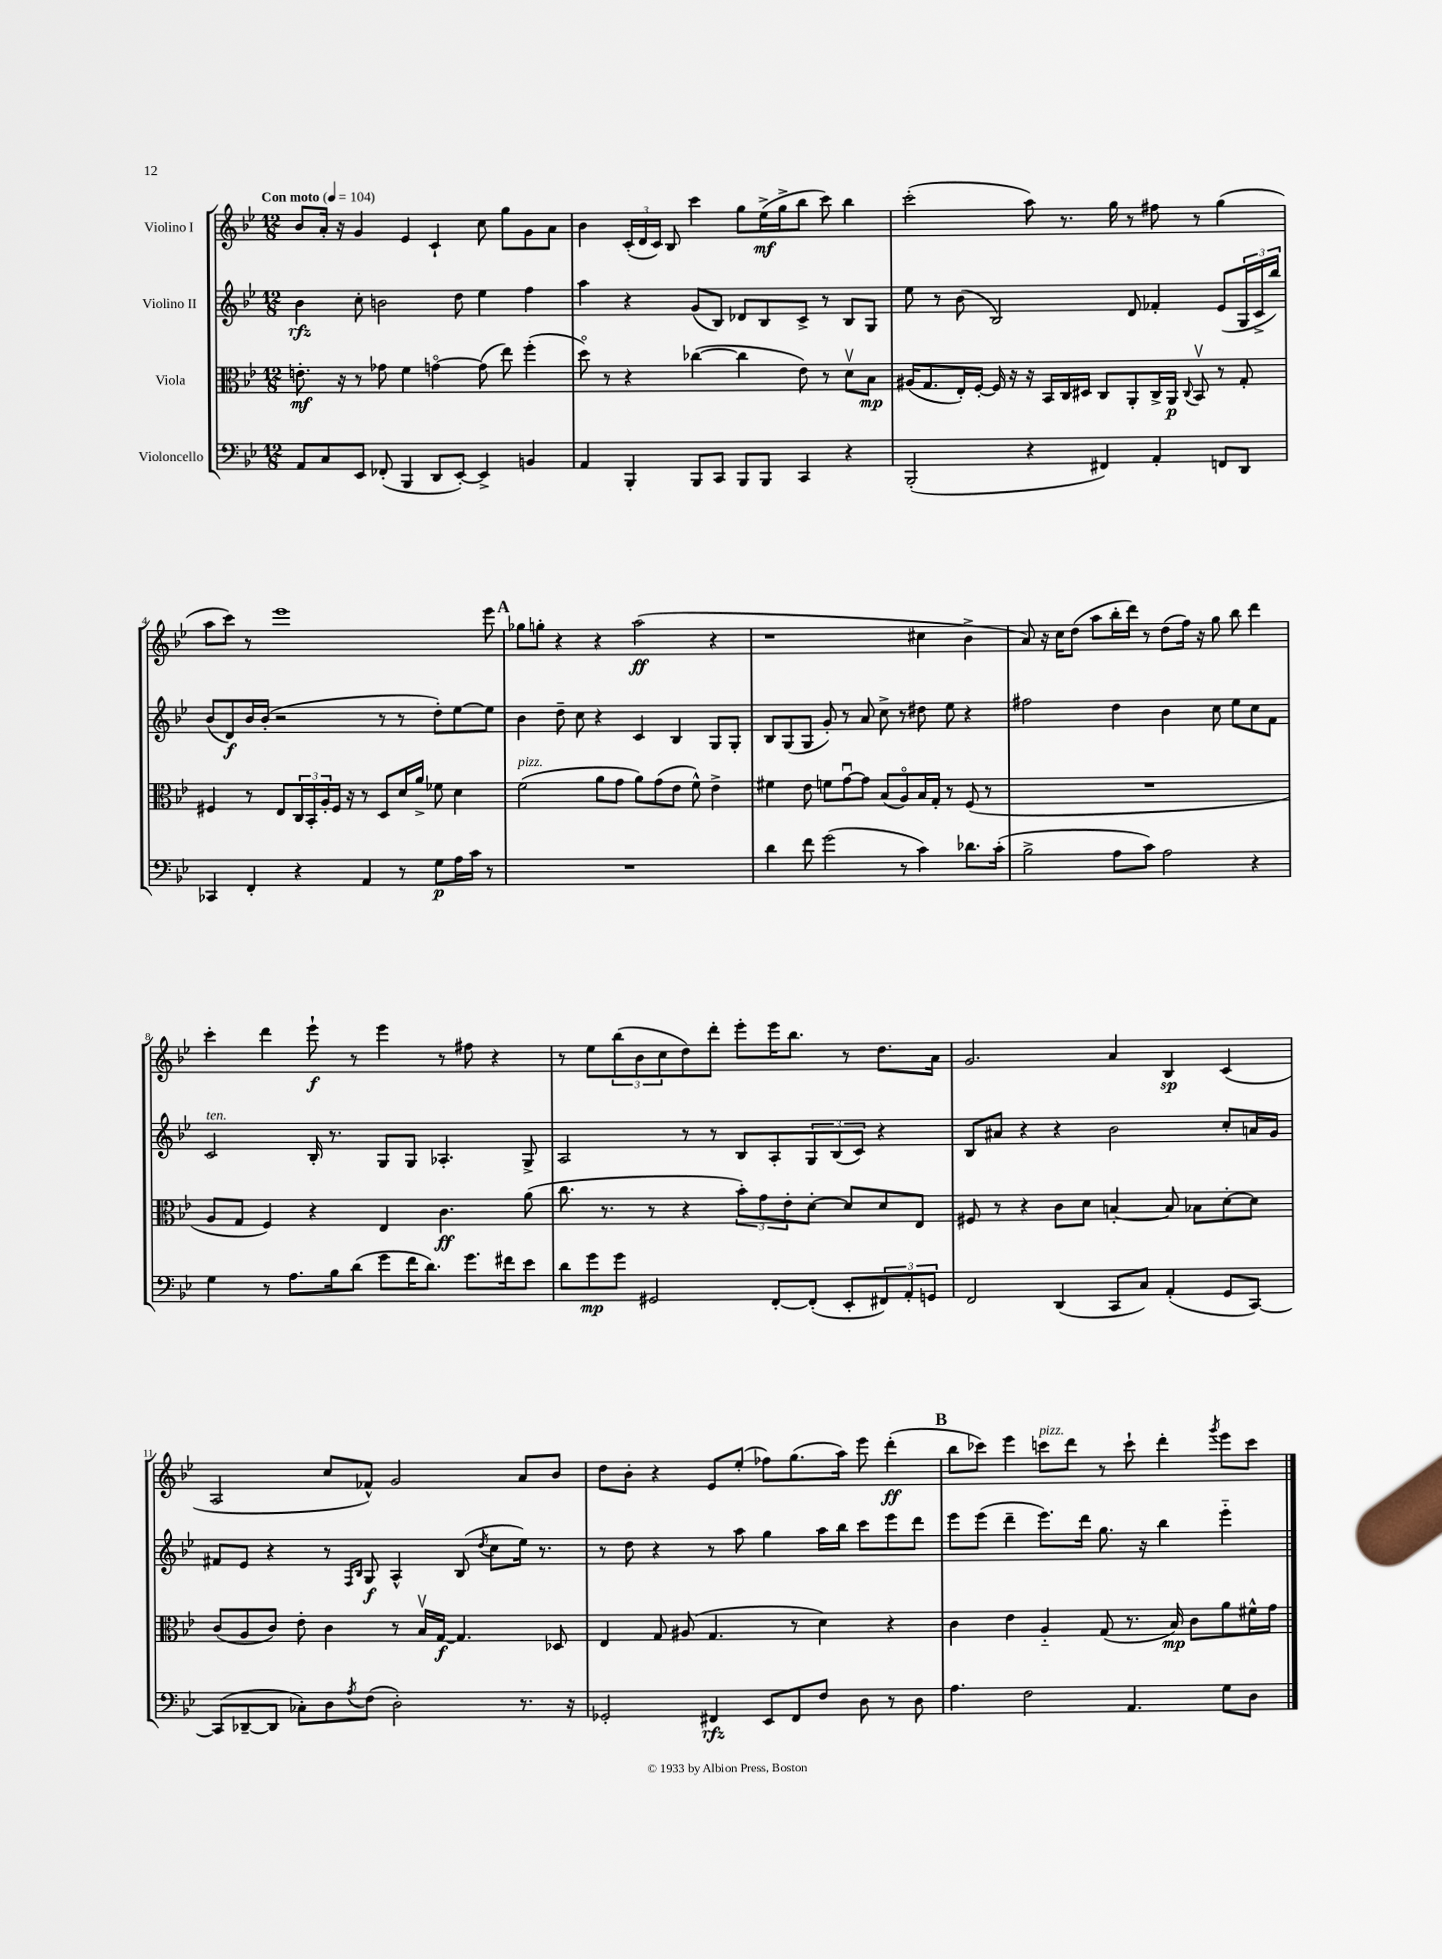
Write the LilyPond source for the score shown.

<<
\new StaffGroup <<
\new Staff = "s0" \with { instrumentName = "Violino I" } {
    \clef treble \key bes \major \numericTimeSignature \time 12/8 \tempo "Con moto" 4 = 104
    bes'8 a'16-. r16 g'4 ees'4 c'4-! c''8 g''8 g'8 a'8 |
    bes'4 \tuplet 3/2 { c'16-.( d'16 c'16) } bes8 c'''4 g''8 ees''16->\mf( g''16-> bes''8 c'''8) bes''4 |
    c'''2-.( a''8) r8. g''16 r8 fis''8 r8 g''4( |
    a''8 c'''8) r8 ees'''1 ees'''8 |
    \mark \markup { \bold "A" } ges''8 g''8-. r4 r4 a''2\ff( r4 |
    r1 cis''4 bes'4-> |
    a'8) r16 c''16 d''8( a''8 bes''16-. d'''16) r8 d''8( f''16) r16 g''8 bes''8 d'''4 |
    c'''4-. d'''4 ees'''8-!\f r8 ees'''4 r8 fis''8 r4 |
    r8 ees''8 \tuplet 3/2 { bes''8( bes'8 c''8 } d''8) d'''8-. ees'''8-. ees'''16 bes''8. r8 d''8. a'16 |
    g'2. a'4 bes4\sp c'4( |
    a2 c''8 fes'8-^) g'2 a'8 bes'8 |
    d''8 bes'8-. r4 ees'8 ees''8-.( fes''8) g''8.( a''16) ees'''8 d'''4-.\ff( |
    \mark \markup { \bold "B" } bes''8 ces'''8) ees'''4 c'''8^\markup { \italic "pizz." } d'''8 r8 c'''8-! d'''4-. \acciaccatura { g'''8 } ees'''8 c'''8 \bar "|." |
}
\new Staff = "s1" \with { instrumentName = "Violino II" } {
    \clef treble \key bes \major \numericTimeSignature \time 12/8
    bes'4\rfz c''8-. b'2 d''8 ees''4 f''4 |
    a''4 r4 g'8( bes8) des'8 bes8 c'8-> r8 bes8 g8 |
    ees''8 r8 bes'8( bes2) d'8 fes'4-. ees'8( \tuplet 3/2 { g16 c'16-> bes''16) } |
    bes'8( d'8\f) bes'16 bes'16-.( r2 r8 r8 d''8-.) ees''8~ ees''8 |
    \mark \markup { \bold "A" } bes'4 d''8-- c''8 r4 c'4 bes4 g8 g8-. |
    bes8 g8( g8 g'8-.) r8 a'8 c''8-> r8 dis''8 ees''8 r4 |
    fis''2 d''4 bes'4 c''8 ees''8 c''8 f'8 |
    c'2^\markup { \italic "ten." } bes16-. r8. g8 g8 aes4.-. g8-> |
    a2 r8 r8 bes8 a8-. \tuplet 3/2 { g8 bes8( c'8) } r4 |
    bes8 ais'8 r4 r4 bes'2 c''8-. a'16 g'16 |
    fis'8 ees'8 r4 r8 \grace { f16 bes16 } g8\f a4-^ bes8( \acciaccatura { d''8 } c''8 ees''16) r8. |
    r8 d''8 r4 r8 a''8 g''4 a''16 bes''16 c'''8 ees'''8 d'''8 |
    \mark \markup { \bold "B" } ees'''8 ees'''8( d'''4-- ees'''8.) d'''16 g''8. r16 bes''4 ees'''4-_ \bar "|." |
}
\new Staff = "s2" \with { instrumentName = "Viola" } {
    \clef alto \key bes \major \numericTimeSignature \time 12/8
    e'8.-.\mf r16 r8 ges'8 f'4 g'4~\flageolet g'8( ees''8) f''4-.( |
    d''8\flageolet) r8 r4 ces''4~( ces''4 ees'8) r8 d'8\upbow bes8\mp |
    ais16( g8. ees16-.) f16~-. f16 r16 r16 bes,16 c16 dis16 c8 a,8-. c16-> a,16\p \appoggiatura { c8 } bes,8\upbow r8 g8-. |
    fis4 r8 ees8 \tuplet 3/2 { c16 bes,16-. a16-. } fis16 r16 r8 d8 d'16 a'16-> fes'8 d'4 |
    \mark \markup { \bold "A" } f'2^\markup { \italic "pizz." }( a'8 g'8 a'8) g'8( ees'8 f'8-^) ees'4-> |
    fis'4 ees'8 f'8 g'8~\downbow g'8 bes8( a8\flageolet) bes16 g16-. r8 f8( r8 |
    R1. |
    a8 g8 f4) r4 ees4 c'4.\ff a'8( |
    c''8. r8. r8 r4 \tuplet 3/2 { bes'8-.) g'8 ees'8-. } d'8~-. d'8 d'8 ees8 |
    fis8 r8 r4 c'8 d'8 b4~-. b8 bes8 d'8~-. d'8 |
    c'8( a8 c'8) ees'8-. c'4 r8 bes16\upbow g16~\f g4. des8 |
    ees4 g8 ais8( g4. r8 d'4) r4 |
    \mark \markup { \bold "B" } c'4 ees'4 a4-_ g8( r8. bes16\mp) c'8 a'8 fis'16-^ g'16 \bar "|." |
}
\new Staff = "s3" \with { instrumentName = "Violoncello" } {
    \clef bass \key bes \major \numericTimeSignature \time 12/8
    a,8 c8 ees,8 fes,8-.( bes,,4 d,8 ees,8~-.) ees,4-> b,4 |
    a,4 bes,,4-. bes,,8 c,8 bes,,8 bes,,8 c,4 r4 |
    bes,,2-.( r4 fis,4) a,4-. f,8 d,8 |
    ces,4 f,4-. r4 a,4 r8 g8\p a16 c'16 r8 |
    \mark \markup { \bold "A" } R1. |
    d'4 f'8 g'2( r8 c'4) des'8. c'16-.( |
    bes2-> a8 c'8) a2 r4 |
    g4 r8 a8. bes16 d'8( g'8 f'16 d'8.) g'8. fis'16 ees'8 |
    d'8 g'8\mp g'8 gis,2 f,8~-. f,8-.( ees,8-. \tuplet 3/2 { fis,8) a,8-. g,8 } |
    f,2 d,4( c,8 c8) a,4-.( g,8 c,8~) |
    c,8( des,8~-- des,8 ces8-.) d8 \acciaccatura { a8 } f8( d2-.) r8. r16 |
    ges,2-. fis,4\rfz ees,8 fis,8 f8 d8 r8 d8 |
    \mark \markup { \bold "B" } a4. f2 a,4. g8 d8 \bar "|." |
}
>>
>>
